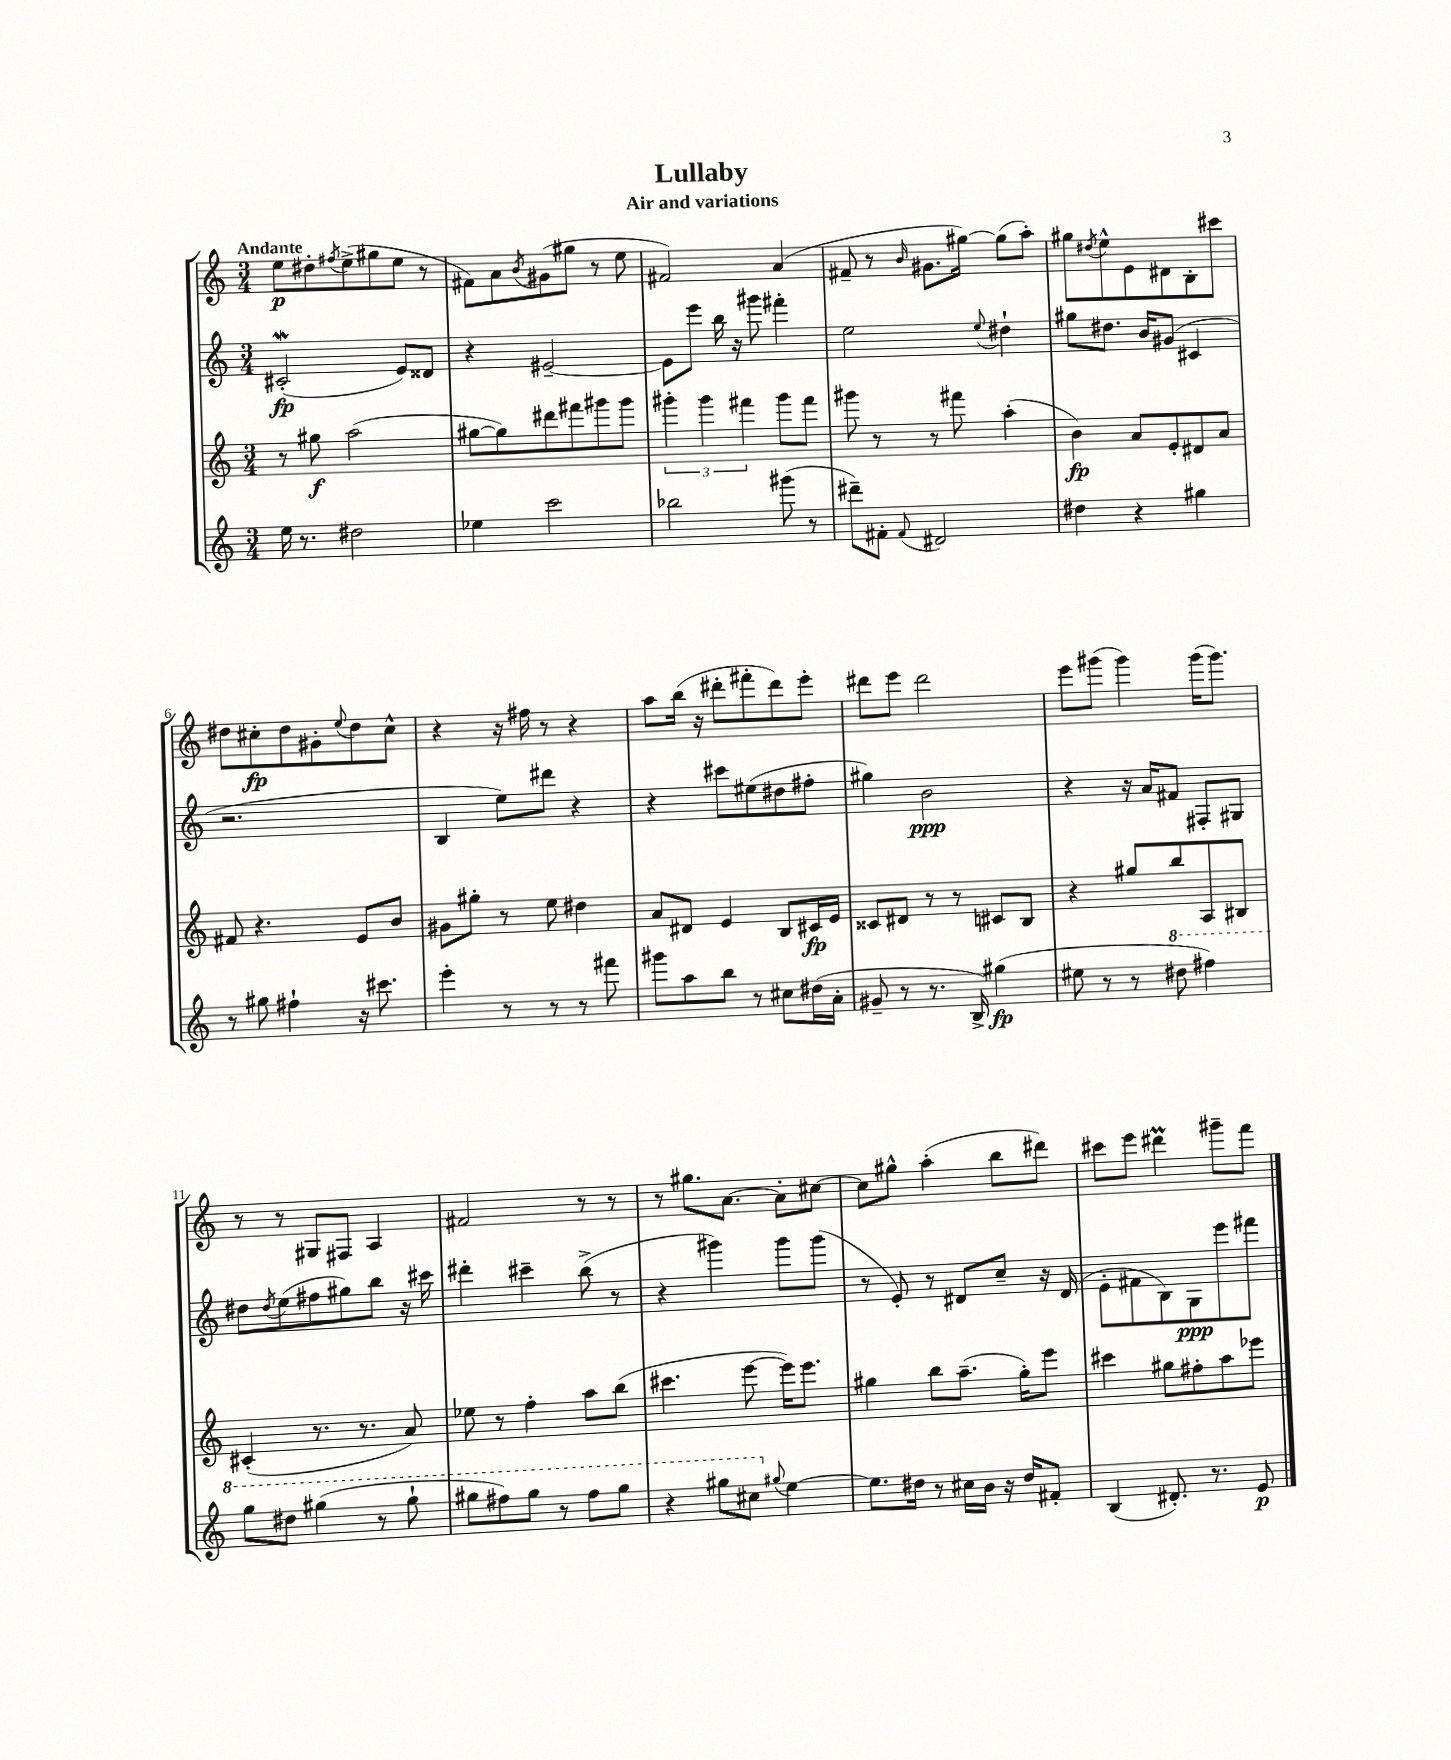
\header { title = "Lullaby" subtitle = "Air and variations" }
<<
\new StaffGroup <<
\new Staff = "s0" {
    \clef treble \key c \major \numericTimeSignature \time 3/4 \tempo "Andante"
    e''8\p dis''8-. \acciaccatura { fis''8 } e''8->( gis''8 e''8 r8 |
    fis'8) a'8 \acciaccatura { b'8 } gis'8( gis''8 r8 e''8 |
    fis'2) a'4( |
    fis'8-- r8 \grace { b'16 } gis'8. gis''16~) gis''8( a''8-.) |
    gis''8 \acciaccatura { dis''8 } e''8-^ e'8 dis'8 b8-. cis'''8 |
    dis''8 cis''8-.\fp dis''8 gis'8-. \appoggiatura { e''8 } dis''8 cis''8-^ |
    r4 r16 fis''16 r8 r4 |
    a''8 b''16( r16 dis'''8-. fis'''8-. dis'''8) e'''8-. |
    dis'''8 e'''8 dis'''2 |
    e'''8 gis'''8( gis'''4) gis'''16( gis'''8.) |
    r8 r8 gis8 fis8 a4 |
    fis'2 r8 r8 |
    r8 gis''8. a'8.~ a'8-. cis''8~ |
    cis''8 gis''8-^ a''4-.( b''8 dis'''8) |
    cis'''8 e'''8 dis'''4\prall gis'''8-- f'''8 \bar "|." |
}
\new Staff = "s1" {
    \clef treble \key c \major \numericTimeSignature \time 3/4
    cis'2-.\mordent\fp( e'8) disis'8 |
    r4 eis'2~-- |
    eis'8 e'''8 b''16 r16 gis'''8 fis'''4-. |
    e''2 \appoggiatura { e''8 } dis''4-! |
    gis''8 dis''8. b'16 gis'8( cis'4 |
    r2. |
    b4 e''8) dis'''8 r4 |
    r4 cis'''8 eis''8( dis''8 fis''8-. |
    gis''4) b'2\ppp |
    r4 r16 a'16 fis'8 fis8-. gis8 |
    dis''8 \acciaccatura { dis''8 } e''8( fis''8 gis''8) b''8 r16 cis'''16 |
    dis'''4-. cis'''4-- b''8->( r8 |
    r4 gis'''4) gis'''8 gis'''8( |
    r8 e'8-.) r8 dis'8 c''8-- r16 dis'16( |
    e'8-. fis'8 b8) g8\ppp e'''8 fis'''8 \bar "|." |
}
\new Staff = "s2" {
    \clef treble \key c \major \numericTimeSignature \time 3/4
    r8 gis''8\f a''2( |
    gis''8~ gis''8) dis'''8 fis'''8 gis'''8 gis'''8 |
    \tuplet 3/2 { gis'''4-. gis'''4 fis'''4 } gis'''8 fis'''8 |
    gis'''8 r8 r8 fis'''8 a''4-.( |
    b'4\fp) a'8 e'8-. dis'8 a'8 |
    fis'8 r4. e'8 b'8 |
    gis'8 gis''8-. r8 e''8 dis''4 |
    a'8 dis'8 e'4 b8 cis'16\fp e'16 |
    cisis'8 dis'8 r8 r8 cis'8 b8 |
    r4 gis''8 b''8 a8 bis8 |
    cis'4-.( r8. r8. a'8) |
    ees''8 r8 f''4-. a''8 b''8( |
    cis'''4. e'''8~ e'''16) e'''8. |
    gis''4 b''8 a''8.--( gis''16-.) e'''8 |
    cis'''4 gis''8 fis''8-. a''8 ees'''8 \bar "|." |
}
\new Staff = "s3" {
    \clef treble \key c \major \numericTimeSignature \time 3/4
    e''16 r8. dis''2 |
    ees''4 c'''2 |
    bes''2 gis'''8( r8 |
    dis'''8--) fis'8-. \appoggiatura { fis'8 } dis'2 |
    dis''4 r4 gis''4 |
    r8 gis''8 fis''4-! r16 cis'''8. |
    e'''4-. r8 r8 r8 fis'''8 |
    gis'''8 a''8 b''8 r8 cis''8 dis''16( a'16-. |
    gis'8-- r8 r8. b16->) gis''4\fp( |
    eis''8 r8 r8 \ottava #1 dis'''8 fis'''4) |
    g'''8 dis'''8 gis'''4( r8 gis'''8-! |
    gis'''8 fis'''8) gis'''8 r8 fis'''8 gis'''8 |
    r4 gis'''8 cis'''8 \ottava #0 \appoggiatura { gis''8 } e''4~ |
    e''8. dis''16 r8 cis''16 b'16 r16 dis''16 fis'8-. |
    b4( dis'8.-.) r8. e'8\p \bar "|." |
}
>>
>>
